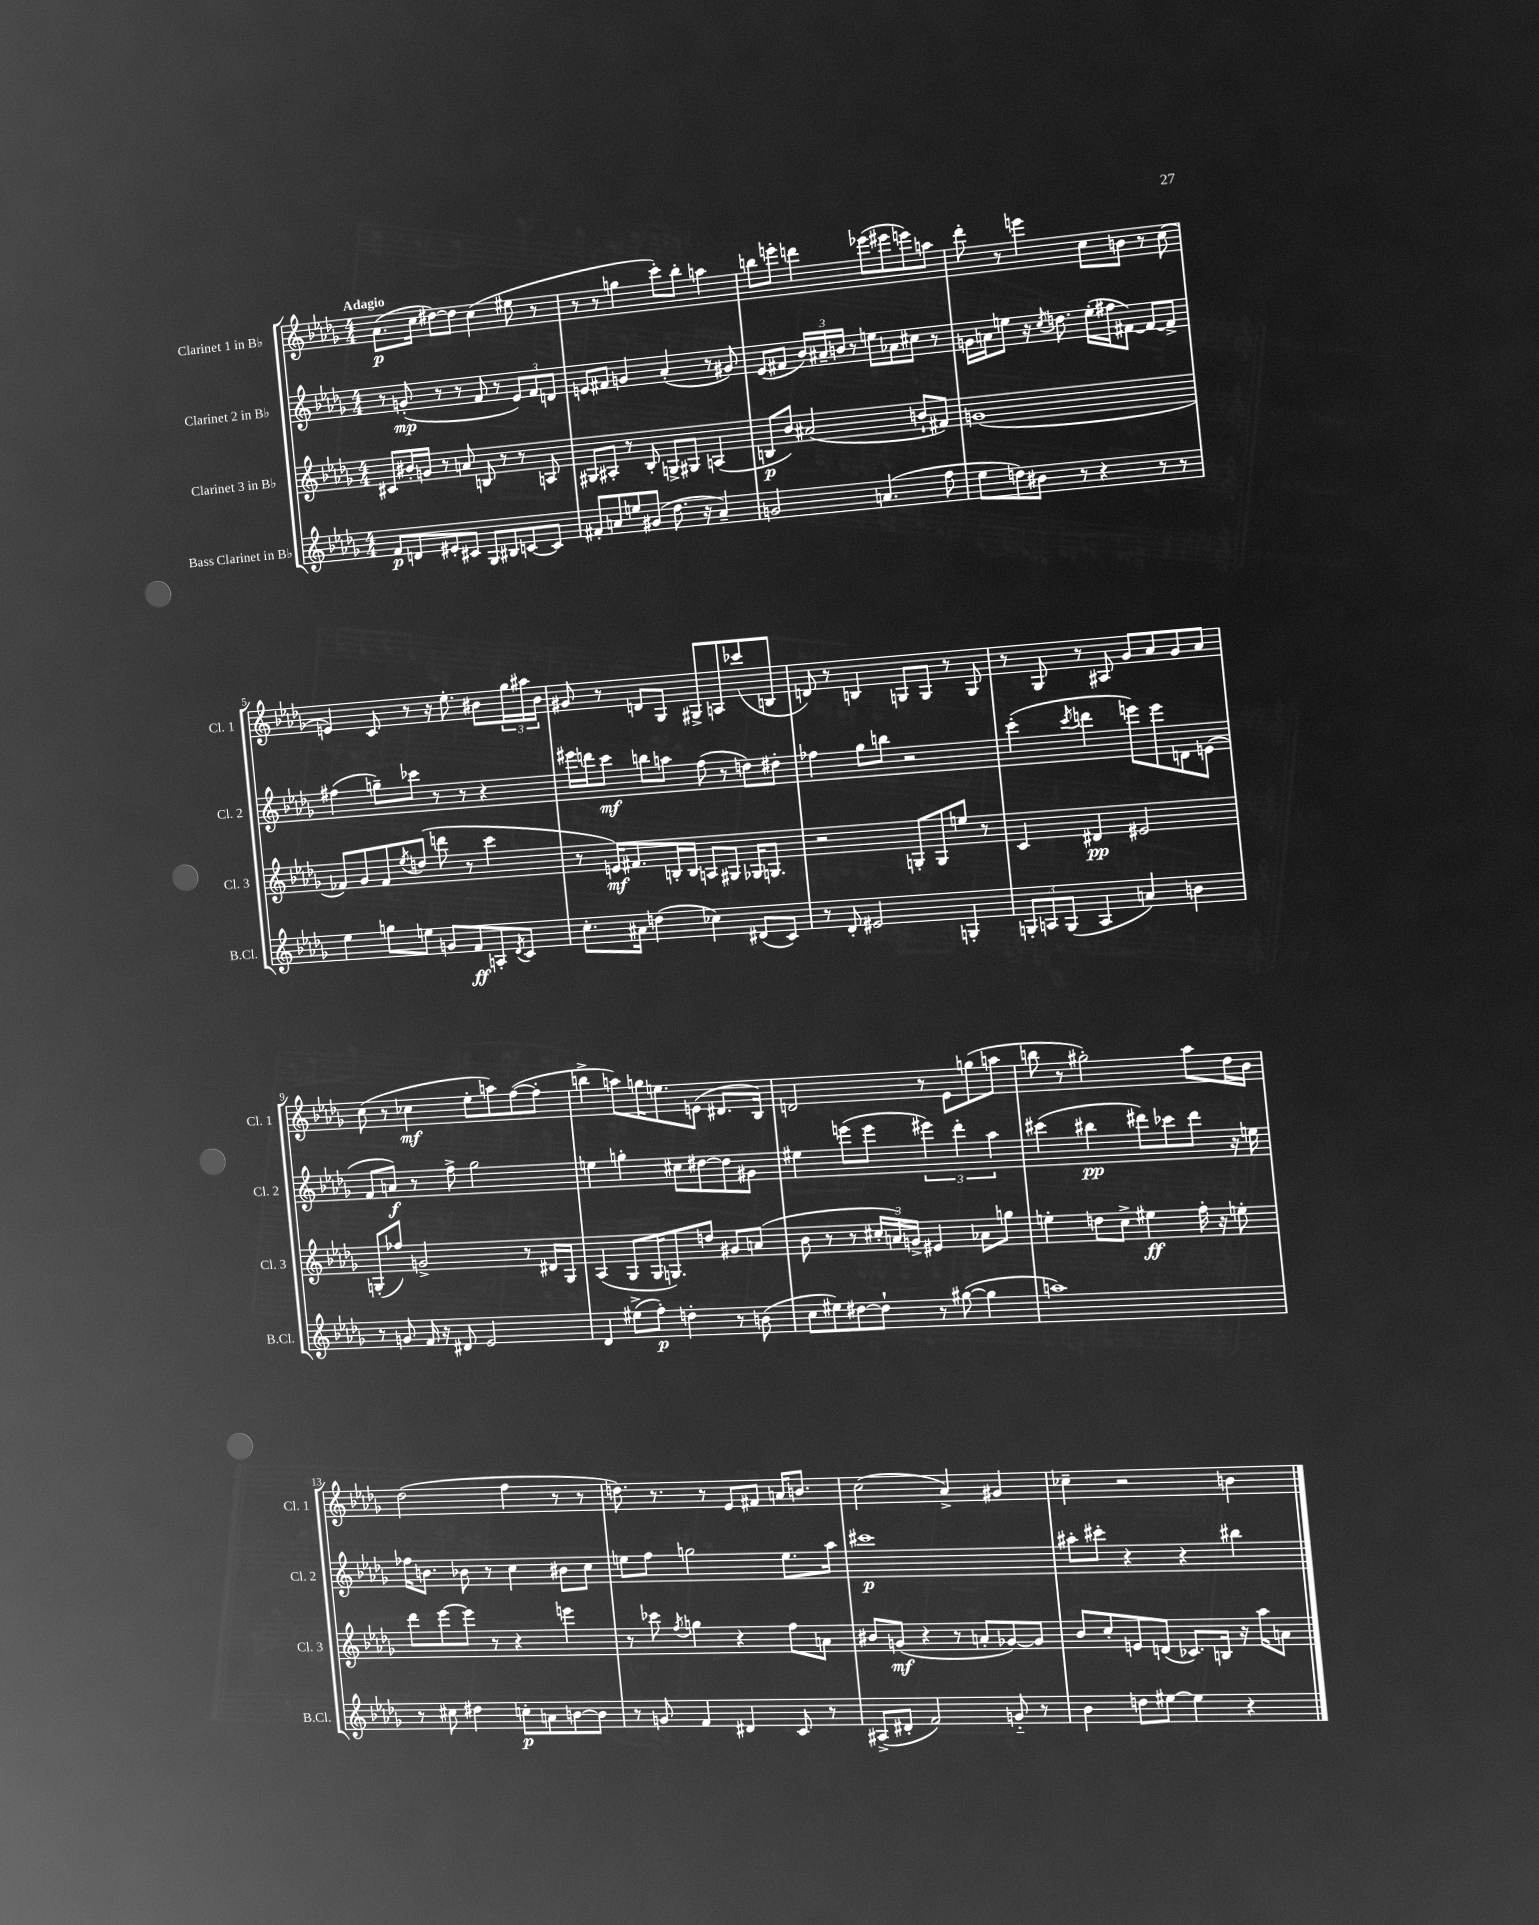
<<
\new StaffGroup <<
\new Staff = "s0" \with { instrumentName = "Clarinet 1 in Bb" shortInstrumentName = "Cl. 1" } {
    \clef treble \key des \major \numericTimeSignature \time 4/4 \tempo "Adagio"
    aes'8.\p( c''16 dis''8~) dis''8 c''4( eis''8 r8 |
    r8 r8 g''4 c'''8-.) bes''8-. a''4 |
    b''8 e'''8-. d'''4 ees'''8( eis'''8 e'''8) a''8 |
    des'''8-. r8 e'''4 c''8 b'8 r8 c''8( |
    e'4) c'8 r8 r16 ees''8.-. bis'8 \tuplet 3/2 { ges''16 ais''16 bis'16 } |
    gis'8 r8 d'8 ges8 gis8-> a8 ces'''8( b8 |
    d'8) r8 b4 g8 g8 r8 g8 |
    r8 ges8 r8 ais8 ges'8 aes'8 ges'8 aes'8 |
    c''8( r8 ces''4\mf ees''8-. a''8) f''8~( f''8-. |
    b''4-> a''8) g''16 e''8. e'8( dis'8. bes16) |
    d'2 r8 ees'8 g''8( a''8 |
    b''8 r8 gis''2-.) aes''8 des''16 bes'16 |
    des''2( f''4 r8 r8 |
    d''8.) r8. r8 ees'8 fis'8 a'16 b'8. |
    c''2( aes'4->) gis'4 |
    ces''4-- r2 b'4 \bar "|." |
}
\new Staff = "s1" \with { instrumentName = "Clarinet 2 in Bb" shortInstrumentName = "Cl. 2" } {
    \clef treble \key des \major \numericTimeSignature \time 4/4
    r8 g'8-.\mp( r8 r8 f'8 r8 \tuplet 3/2 { ees'8) f'8 d'8 } |
    e'8 fis'8 g'4 aes'4-.( r8 gis'8) |
    ees'8( fis'8 \tuplet 3/2 { bes'16) ais'16-- b'16 } r8 e''8 aes'8 cis''8 r8 |
    g'16 a'16 e''8 r16 \acciaccatura { c''8 } d''8. e''16-.( fis''16 fis'8~) fis'8~ fis'8-> |
    fis''4( g''8--) ces'''8 r8 r8 r4 |
    eis'''16 d'''16 c'''8\mf b''8 a''8 f''8( r8 d''8) dis''8-. |
    fes''4 ges''8 b''8 r2 |
    c'''4-.( \acciaccatura { c'''8 } d'''4 e'''8) e'''8 d'8 e'8( |
    f'8 a'8\f) r8 f''8-> ges''2 |
    e''4 g''4-. cis''8 dis''8~ dis''8 gis'8 |
    eis''4 e'''8( e'''8 \tuplet 3/2 { eis'''4) des'''4-. aes''4 } |
    cis'''4( bis''4\pp dis'''8) ces'''8 dis'''8 r16 e''16 |
    fes''16 b'8. bes'8 r8 c''4 bis'8 c''8 |
    e''8 f''8 g''2 e''8. aes''16 |
    cis'''1\p |
    ais''8-. cis'''8-. r4 r4 bis''4 \bar "|." |
}
\new Staff = "s2" \with { instrumentName = "Clarinet 3 in Bb" shortInstrumentName = "Cl. 3" } {
    \clef treble \key des \major \numericTimeSignature \time 4/4
    cis'8 bis'16-. g'16 r8 a'8 b8 r8 r8 a8 |
    gis8 ais8-. r8 bes8-. g8-> gis8 a4( |
    b8\p bes'8) ais'2( b'8-! fis'8) |
    g'1( |
    fes'8) ges'8 fes'8 \acciaccatura { ees''8 } d''8( d'''8 r8 c'''4 |
    r8 e'16\mf) fis'8. b16-. b16 a8 gis8 ges16 g8. |
    r2 g8-. g8 e''8 r8 |
    c'4 dis'4\pp eis'2 |
    g8-.( fes''8) g'2-> r8 dis'16 g16 |
    aes4( ges8 ges16 g8.) d''8 gis'8 a'8( |
    bes'8 r8 r8 \tuplet 3/2 { cis''16-. a'16) g'16-> } eis'4 aes'8 g''8 |
    e''4-. d''8 c''8-> eis''4\ff f''16-. r16 e''8-. |
    des'''8 ees'''8~ ees'''8 r8 r4 e'''4 |
    r8 ces'''8 \acciaccatura { f''8 } g''4 r4 f''8 a'8 |
    bis'8 g'8\mf( r4 r8 a'8-. ges'8~) ges'8 |
    bes'8 c''8-. e'8 d'8( ces'8.) b16 r16 aes''16 a'8 \bar "|." |
}
\new Staff = "s3" \with { instrumentName = "Bass Clarinet in Bb" shortInstrumentName = "B.Cl." } {
    \clef treble \key des \major \numericTimeSignature \time 4/4
    f'8\p d'8 eis'8-. cis'8 ges8 bis8 c'8~ c'8 |
    fis'8-. a'8 e''8 gis'8( des''8. r16 a'4--) |
    g'2 a'4.( f''8 |
    ees''8 d''8) bis'8 r8 r4 r8 r8 |
    ees''4 g''8 e''8 g'8 f'8\ff a8-. \acciaccatura { des'8 } c'8 |
    c''8.-. ais'16 d''4( ces''4) dis'8( c'8) |
    r8 des'8-. eis'2 g4-. |
    \tuplet 3/2 { g8-. a8 g8( } a4 a'4) b'4 |
    r8 g'8 f'16 r16 dis'8 ees'2 |
    des'4 eis''8->( f''8-.\p) d''4-. r8 b'8( |
    c''8 eis''8) dis''8~ dis''8-! r8 gis''8~( gis''4 |
    a''1) |
    r8 cis''8 dis''4 c''8-.\p a'8 b'8~ b'8 |
    r8 g'8 f'4 dis'4 c'8 r8 |
    ais8->( dis'8-. f'2) g'8-_ r8 |
    bes'4 d''8 eis''8~ eis''4 r4 \bar "|." |
}
>>
>>
